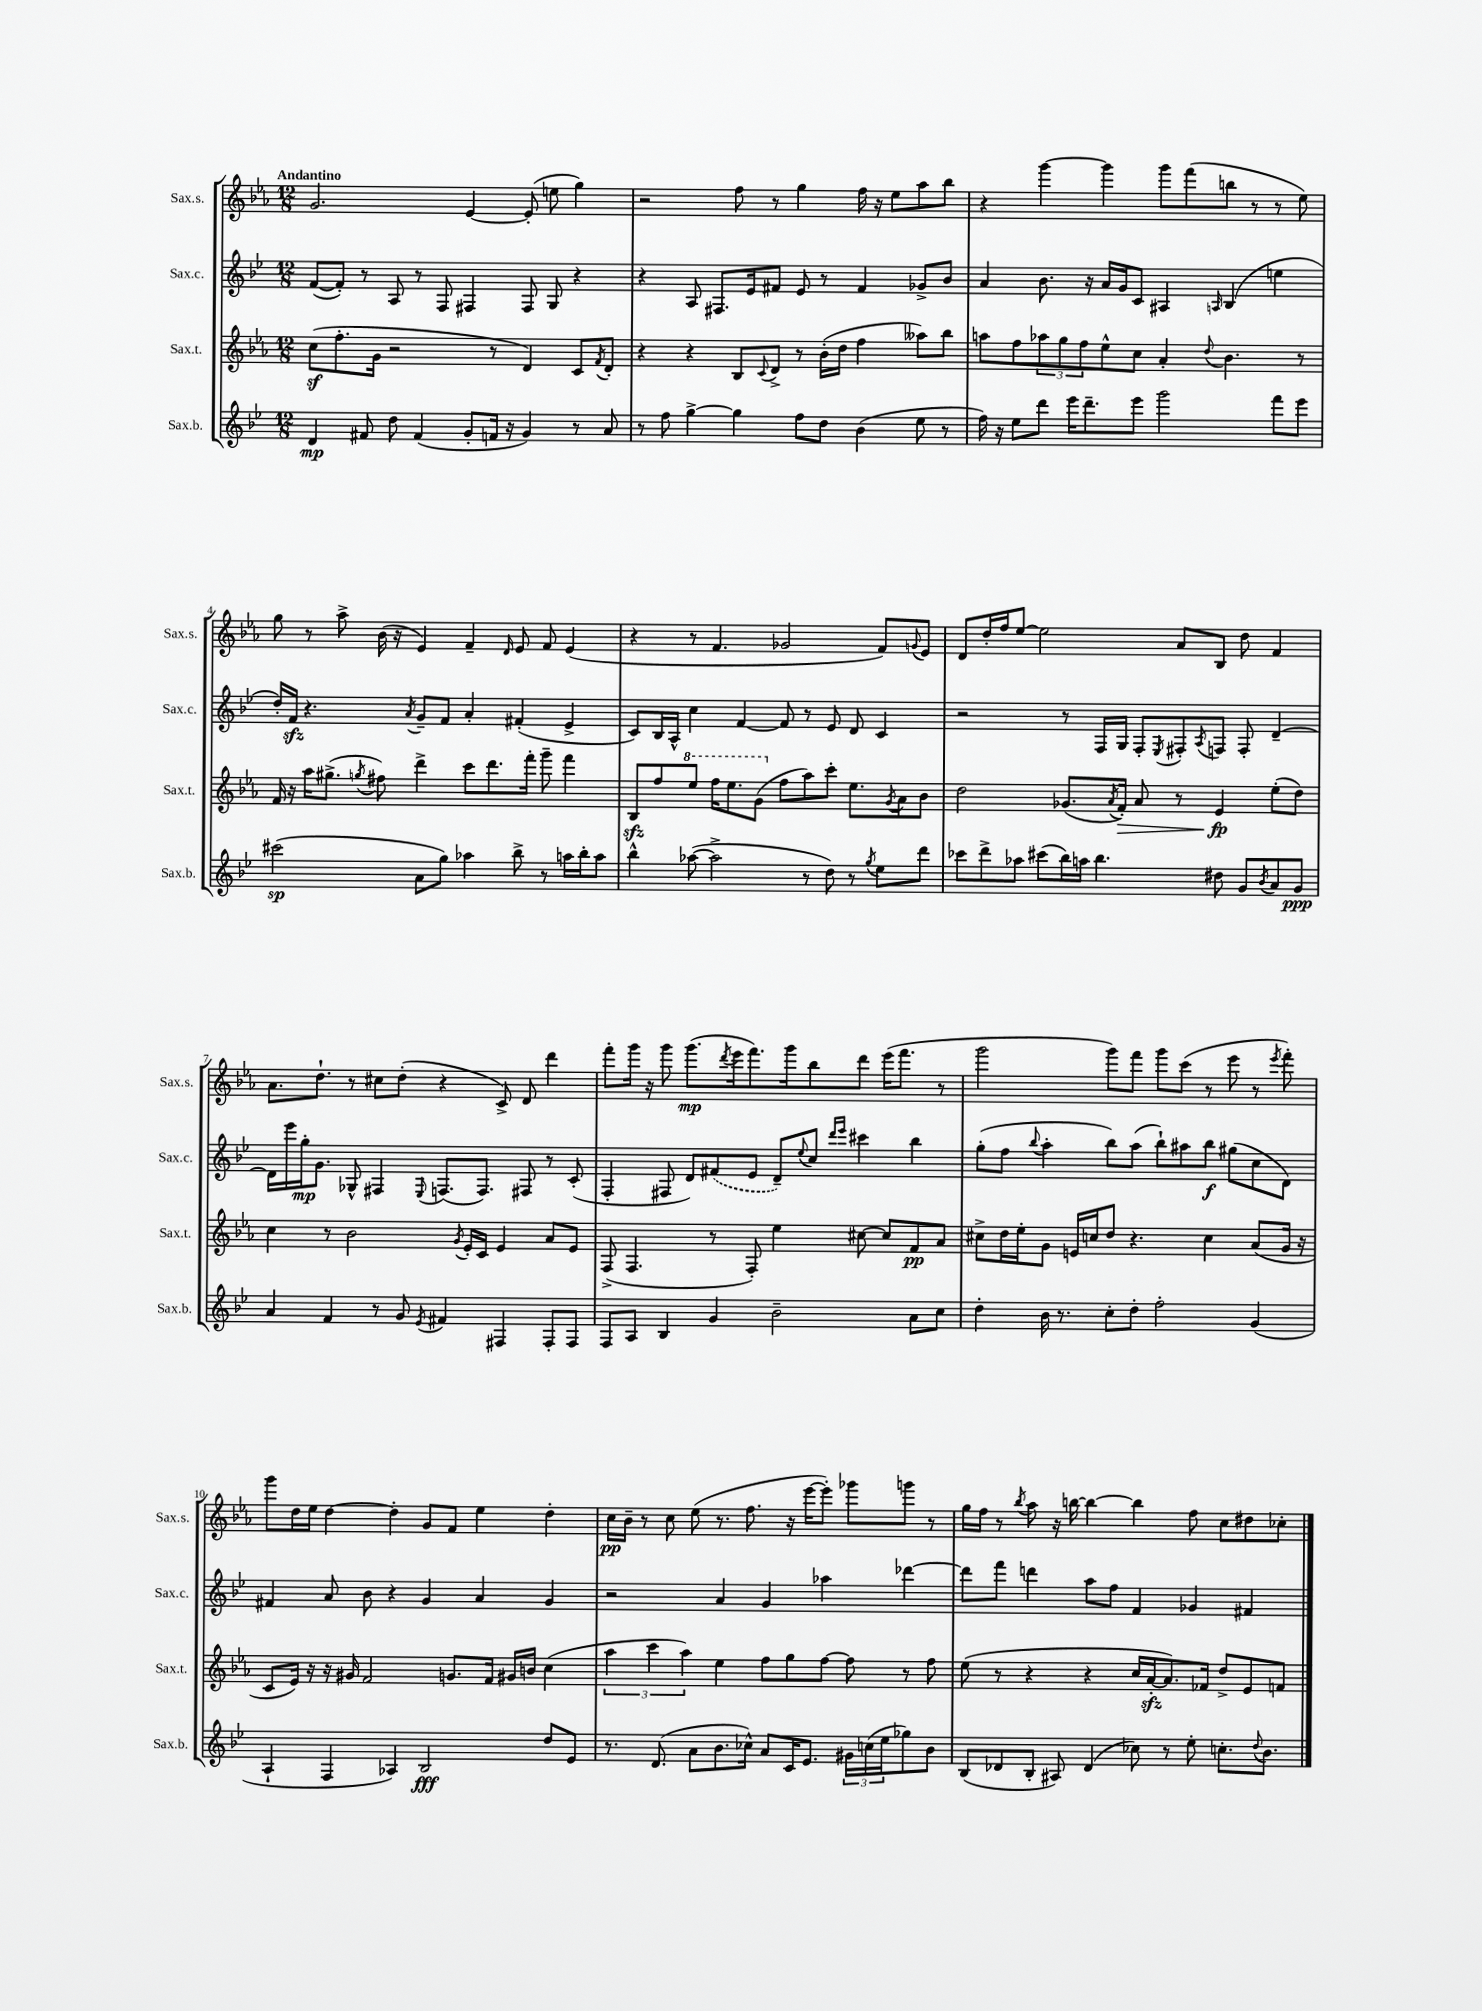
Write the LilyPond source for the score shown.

<<
\new StaffGroup <<
\new Staff = "s0" \with { instrumentName = "Sax.s." shortInstrumentName = "Sax.s." } {
    \clef treble \key ees \major \numericTimeSignature \time 12/8 \tempo "Andantino"
    g'2. ees'4~ ees'8-.( e''8 g''4) |
    r2 f''8 r8 g''4 f''16 r16 ees''8 aes''8 bes''8 |
    r4 g'''4~ g'''4 g'''8 f'''8( b''8 r8 r8 ees''8) |
    g''8 r8 aes''8-> bes'16( r16 ees'4) f'4-- \grace { d'16 } ees'8 f'8 ees'4( |
    r4 r8 f'4. ges'2 f'8) \appoggiatura { g'8 } ees'8 |
    d'8 d''16-. f''16 ees''8~ ees''2 aes'8 bes8 d''8 f'4 |
    aes'8. d''8.-! r8 cis''8 d''8-.( r4 c'8->) d'8 d'''4 |
    f'''8-. g'''16 r16 g'''8 g'''8.\mp( \acciaccatura { d'''8 } ees'''16 f'''8.) g'''16 bes''8 d'''8 ees'''16( f'''8. r8 |
    g'''2 g'''8) f'''8 g'''8 c'''8( r8 ees'''8 r8 \acciaccatura { ees'''8 } f'''8-.) |
    g'''8 d''16 ees''16 d''4~ d''4-. g'8 f'8 ees''4 d''4-. |
    c''16\pp bes'16-- r8 c''8 ees''8( r8. f''8. r16 ees'''16~ ees'''8-.) ges'''8 g'''8 r8 |
    g''16 f''16 r8 \acciaccatura { bes''8 } aes''8 r16 b''16~ b''4~ b''4 f''8 c''8 dis''8 ces''8-. \bar "|." |
}
\new Staff = "s1" \with { instrumentName = "Sax.c." shortInstrumentName = "Sax.c." } {
    \clef treble \key bes \major \numericTimeSignature \time 12/8
    f'8~( f'8-.) r8 a8 r8 f8 fis4 fis8 g8 r4 |
    r4 a8 fis8. ees'16 fis'8 ees'8 r8 fis'4 ges'8-> bes'8 |
    a'4 bes'8. r16 a'16 g'16 c'8 ais4 \grace { a16 } bes4( e''4 |
    d''16-.) f'16\sfz r4. \acciaccatura { a'8 } g'8-- f'8 a'4-. fis'4-.( ees'4-> |
    c'8) bes16 a16-^ c''4 f'4~ f'8 r8 ees'8 d'8 c'4 |
    r2 r8 f16 g16 f8-. \acciaccatura { ees8 } fis8-. \acciaccatura { a8 } f8 f8-. d'4~-- |
    d'16 ees'''16 g''16-.\mp g'8. ges8-^ fis4 \appoggiatura { ees8 } f8.( f8.) fis8 r8 c'8-.( |
    f4-. fis8 d'8) \once \slurDashed fis'8( ees'8 d'8--) \appoggiatura { ees''8 } c''8 \grace { d'''16 ees'''16 } cis'''4 bes''4 |
    g''8-.( f''8 \appoggiatura { bes''8 } a''4-. bes''8) a''8( bes''8-!) ais''8 bes''8\f gis''8( c''8 d'8) |
    fis'4 a'8 bes'8 r4 g'4 a'4 g'4 |
    r2 a'4 g'4 aes''4 des'''4~ |
    des'''8 f'''8 d'''4 a''8 f''8 f'4 ges'4 fis'4 \bar "|." |
}
\new Staff = "s2" \with { instrumentName = "Sax.t." shortInstrumentName = "Sax.t." } {
    \clef treble \key ees \major \numericTimeSignature \time 12/8
    c''8\sf( f''8.-. g'16 r2 r8 d'4) c'8 \acciaccatura { f'8 } d'8-. |
    r4 r4 bes8 \appoggiatura { c'8 } d'8-> r8 bes'16-.( d''16 f''4 aeses''8) bes''8 |
    a''8 f''8 \tuplet 3/2 { aes''8 g''8 f''8 } ees''8-^ c''8 aes'4-. \appoggiatura { d''8 } bes'4. r8 |
    f'16 r16 aes''16 gis''8.->( \acciaccatura { g''8 } fis''8) d'''4-> c'''8 d'''8. f'''16-. g'''8-- f'''4 |
    bes8\sfz f''8 \ottava #1 ees'''8 f'''16 ees'''8. g''8( \ottava #0 f''8 aes''8) c'''8-. ees''8. \acciaccatura { g'8 } aes'16 bes'8 |
    d''2 ges'8.( \acciaccatura { aes'8 } f'16-.\>) aes'8 r8 ees'4\fp\! ees''8-.( d''8) |
    c''4 r8 bes'2 \acciaccatura { g'8 } ees'16-. c'16 ees'4 aes'8 ees'8 |
    f8->( f4. r8 f8-.) ees''4 cis''8~ cis''8 f'8\pp aes'8 |
    cis''8-> d''16 ees''16-. g'8 e'16 c''16 d''8 r4. c''4 aes'8( g'16 r16 |
    c'8 ees'16) r16 r16 gis'16 f'2 g'8. f'16 gis'16 b'16 c''4( |
    \tuplet 3/2 { aes''4 c'''4 aes''4) } ees''4 f''8 g''8 f''8~ f''8 r8 f''8 |
    ees''8( r8 r4 r4 c''16 aes'16~-.\sfz aes'8.) fes'16 d''8-> ees'8 f'8 \bar "|." |
}
\new Staff = "s3" \with { instrumentName = "Sax.b." shortInstrumentName = "Sax.b." } {
    \clef treble \key bes \major \numericTimeSignature \time 12/8
    d'4\mp fis'8 d''8 fis'4( g'8-. f'16 r16 g'4) r8 a'8 |
    r8 f''8 g''4~-> g''4 f''8 d''8 bes'4( ees''8 r8 |
    f''16) r16 ees''8 d'''8 ees'''16 d'''8.-- ees'''8 g'''2 f'''8 ees'''8 |
    cis'''2\sp( a'8 g''8) aes''4 bes''8-> r8 a''16 bes''16-. a''8 |
    bes''4-^ aes''8~( aes''2-> r8 d''8) r8 \acciaccatura { g''8 } ees''8 d'''8 |
    ces'''8 d'''8-> aes''8 cis'''8( bes''16) a''16 bes''4. dis''8 g'8 \acciaccatura { bes'8 } a'8 g'8\ppp |
    a'4 f'4 r8 g'8 \acciaccatura { ees'8 } fis'4 fis4 fis8-. fis8 |
    f8 a8 bes4 g'4 bes'2-- a'8 c''8 |
    d''4-. bes'16 r8. c''8-. d''8-. f''2-. g'4( |
    a4-! f4 aes4) bes2\fff d''8 ees'8 |
    r8. d'8.( a'8 bes'8. ces''16-^) a'8 c'16 ees'8. \tuplet 3/2 { gis'16 c''16( ees''16 } ges''8) bes'8 |
    bes8( des'8 bes8-. ais8) des'4( ces''8) r8 ees''8-. c''8.-. \appoggiatura { d''8 } bes'8. \bar "|." |
}
>>
>>
